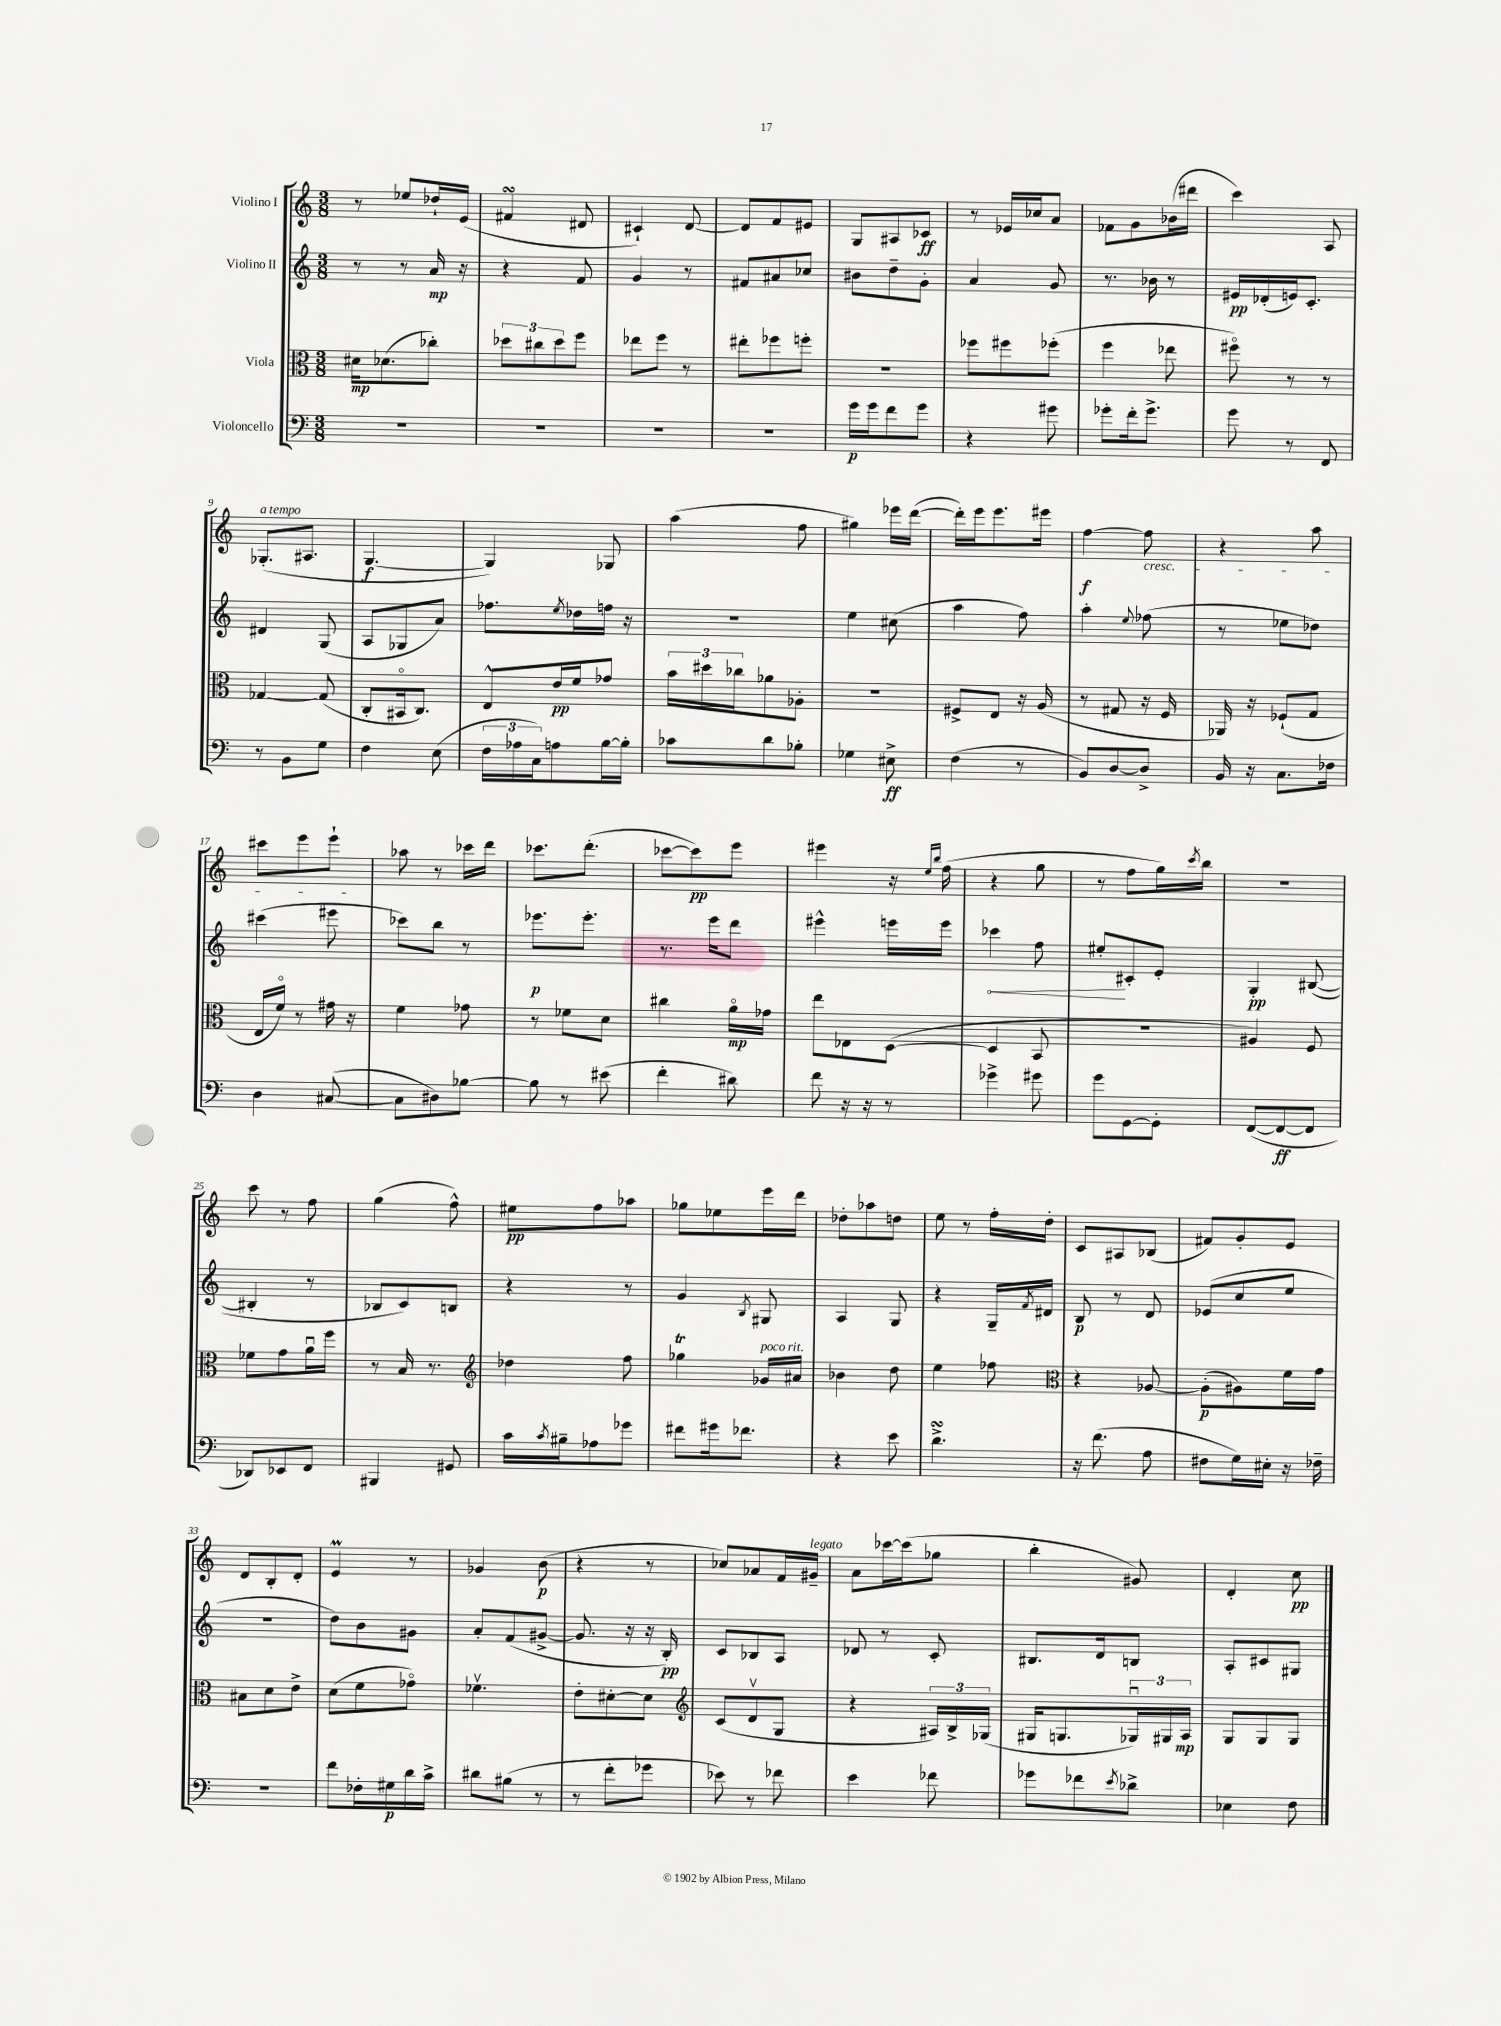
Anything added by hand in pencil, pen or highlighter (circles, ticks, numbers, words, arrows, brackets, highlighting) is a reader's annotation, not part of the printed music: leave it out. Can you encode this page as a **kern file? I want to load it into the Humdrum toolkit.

**kern	**kern	**kern	**kern
*staff4	*staff3	*staff2	*staff1
*clefF4	*clefC3	*clefG2	*clefG2
*k[]	*k[]	*k[]	*k[]
*M3/8	*M3/8	*M3/8	*M3/8
4.r	16d#	8r	8r
.	(8.d-	.	.
.	.	8r	8ee-
.	8cc-')	16a	16dd-`
.	.	16r	(16e
=	=	=	=
4.r	12dd-	4r	4f#
.	12cc#	.	.
.	12dd-	.	.
.	8ff	8f	8d#
=	=	=	=
4.r	8ee-	4g	4c#`)
.	8ff	.	.
.	8r	8r	[8d
=	=	=	=
4.r	8ee#'	8f#	8d]
.	8ff-	8a#	8f
.	8ff'	8cc-	8e#
=	=	=	=
16g	4.r	8b#	8G
16g	.	.	.
8f	.	8dd~	8A#
8g	.	8g'	8c-
=	=	=	=
4r	8ff-	4a	8r
.	8ff#	.	16e-
.	.	.	16cc-
8g#	(8ff-'	8g	8a
=	=	=	=
8g-'	4ff	8.r	8f-
16f'	.	.	8g
8.g-^	.	16b-	.
.	8ee-	8r	(16b-
.	.	.	16ddd#
=	=	=	=
8g	8ff#o)	16e#	4ccc)
.	.	(16d-'	.
8r	8r	16e)	.
.	.	8.c'	.
8FF	8r	.	8A
=	=	=	=
8r	[4G-	4d#	(8.G-'
8BB	.	.	.
.	.	.	8.A#
8G	(8G-]	(8G	.
=	=	=	=
4F	8C'	8A	[4.G
.	16BB#o	8G-	.
.	8.C)	.	.
(8E	.	8a)	.
=	=	=	=
24F	8E^^	8.ff-	4G])
24A-	.	.	.
24C)	.	.	.
8A	16e	.	.
.	.	8qee	.
.	16f	16dd-	.
[16B	8g-	16ff	8G-
16B']	.	16r	.
=	=	=	=
8c-	24b	4.r	(4aa
.	24dd#	.	.
.	24cc-	.	.
8d	8a-	.	.
8B-'	8A-'	.	8ff
=	=	=	=
4G-	4.r	4ee	4gg#)
8E#^	.	(8cc#	16eee-
.	.	.	([16ddd
=	=	=	=
(4F	8F#^	4aa	16ddd'])
.	.	.	16eee
.	8E	.	8.eee
8r	16r	8ff)	.
.	(16A	.	16eee#
=	=	=	=
8BB)	8r	4aa'	[4ff
[8D	8G#	.	.
.	.	8qqee	.
8D^]	16r	(8ff-	8ff]
.	16F	.	.
=	=	=	=
16BB	16AA-)	8r	4r
16r	16r	.	.
8.C	(8F-`	8ee-	.
.	8G	8dd-)	8aa
16F-	.	.	.
=	=	=	=
4D	16E	(4ccc#	8ccc#
.	16fo)	.	.
.	8r	.	8eee
([8C#	16g#	8eee#	8eee`
.	16r	.	.
=	=	=	=
8C#]	4f	8ccc-)	8aa-
8D#)	.	8bb	8r
[8B-	8g-	8r	16ccc-
.	.	.	16ddd
=	=	=	=
8B-]	8r	8.eee-	8.ccc-
8r	8f-	.	.
.	.	8.eee-'	(8.ddd'
(8e#	8d	.	.
=	=	=	=
4f'	4cc#	8.r	[8ccc-
.	.	.	8ccc-])
.	.	16eee	.
8d#)	16ao	8ddd	8eee
.	16g-	.	.
=	=	=	=
8f	8ee	4eee#^^	4eee#
16r	8E-	.	.
16r	.	.	.
8r	([8D	16eee	16r
.	.	.	16qqee
.	.	.	16qqbb
.	.	16eee	(16ff
=	=	=	=
4g-^	4D]	4ccc-	4r
8g#	8BB	8ff	8gg
=	=	=	=
8g	4.r	8ee#'	8r
[8GG	.	8c#'	8ff
8GG']	.	8e'	16gg)
.	.	.	8qccc
.	.	.	16bb
=	=	=	=
([8FF	4A#)	4G'	4.r
8FF_	.	.	.
8FF]	8F	([8B#	.
=	=	=	=
8DD-)	8f-	4B#']	8ccc
8EE-	8g	.	8r
8FF	16au	8r	8ff
.	16ff	.	.
=	=	=	=
4BBB#	8r	8B-	(4gg
.	16B	8c)	.
.	8.r	.	.
8GG#	.	8B	8ff^^)
=	=	=	=
*	*clefG2	*	*
16c	4dd-	4r	8ee#
8qc	.	.	.
16B#~	.	.	.
8A-	.	.	8ff
8g-	8ff	8r	8aa-
=	=	=	=
8f#	4gg-	4g	8gg-
16g#	.	.	8ee-
8.f-	.	.	.
.	.	8qB	.
.	16g-	8G#	16eee
.	16a#	.	16ddd
=	=	=	=
4r	4b-	4A	8dd-'
.	.	.	8aa-
8e	8dd	8G	8dd
=	=	=	=
4.d^	4ee	4r	8ee
.	.	.	8r
.	8ff-	16G~	16ff'
.	.	8qf	.
.	.	16d#	16dd'
=	=	=	=
*	*clefC3	*	*
16r	4r	8B	8c
(8.f	.	.	.
.	.	8r	8A#
8A	[8A-	8d	(8B-
=	=	=	=
8F#	(8A-']	(8e-	8f#)
16G)	8A#)	8cc	8g'
16E#'	.	.	.
16r	16f	8ee	8e
16F-~	16g	.	.
=	=	=	=
4.r	8B#	4.r	8d
.	8d	.	8B'
.	8e^	.	8d'
=	=	=	=
8f	(8d	8dd)	4e
16F-'	8f	8b	.
16G#	.	.	.
16d	8g-o)	8g#	8r
16c^	.	.	.
=	=	=	=
8d#	4.f-v	8a'	4g-
(8B#	.	(8f	.
8r	.	[8g#^	(8b
=	=	=	=
8r	8e'	8.g#]	4r
8f'	[8d#'	.	.
.	.	16r	.
8g-	8d#]	16r	8r
.	.	16B')	.
=	=	=	=
*	*clefG2	*	*
8e-)	(8c	8c	8cc-)
8r	8dv	8B-	8a-
8f-	8G	8A	16f
.	.	.	16g#~
=	=	=	=
4e	4r	8d-	8a
.	.	8r	[16ccc-
.	.	.	(16ccc-]
8f-	24A#)	8c'	8gg-
.	24B^	.	.
.	(24G-	.	.
=	=	=	=
8g-	16G#	8.B#	4bb'
.	8.G	.	.
8f-	.	.	.
.	.	16d	.
8qe	.	.	.
8d-^	24G-u)	8B	8g#)
.	24G#	.	.
.	24A	.	.
=	=	=	=
4E-	8G	8A'	4d'
.	8G	8c#	.
8F	8G	8G#	8cc
==	==	==	==
*-	*-	*-	*-
